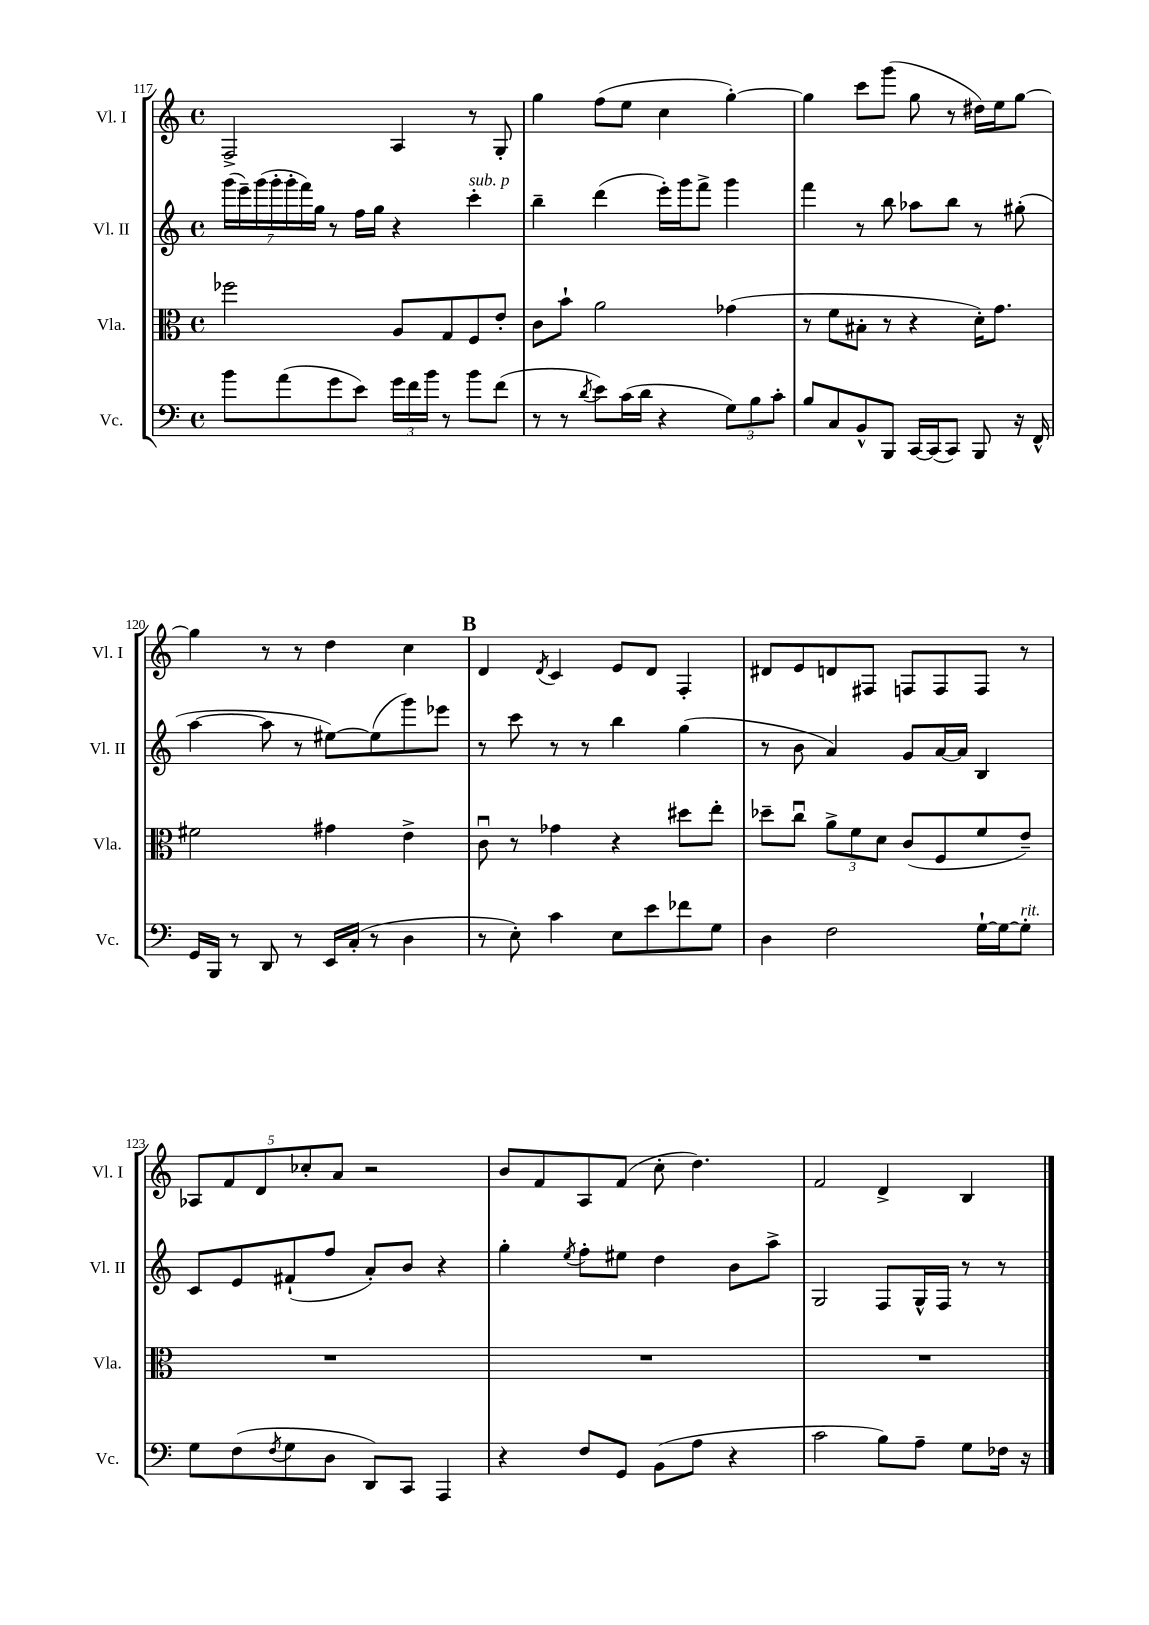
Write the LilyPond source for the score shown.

<<
\new StaffGroup <<
\new Staff = "s0" \with { instrumentName = "Vl. I" shortInstrumentName = "Vl. I" } {
    \clef treble \key c \major \defaultTimeSignature \time 4/4
    f2-> a4 r8 g8-. |
    g''4 f''8( e''8 c''4 g''4~-.) |
    g''4 c'''8 g'''8( g''8 r8 dis''16) e''16 g''8~ |
    g''4 r8 r8 d''4 c''4 |
    \mark \markup { \bold "B" } d'4 \acciaccatura { d'8 } c'4 e'8 d'8 f4-. |
    dis'8 e'8 d'8 fis8 f8 f8 f8 r8 |
    \tuplet 5/4 { aes8 f'8 d'8 ces''8-. a'8 } r2 |
    b'8 f'8 a8 f'8( c''8-. d''4.) |
    f'2 d'4-> b4 \bar "|." |
}
\new Staff = "s1" \with { instrumentName = "Vl. II" shortInstrumentName = "Vl. II" } {
    \clef treble \key c \major \defaultTimeSignature \time 4/4
    \tuplet 7/4 { g'''16( e'''16--) g'''16( g'''16-. g'''16-. f'''16) g''16 } r8 f''16 g''16 r4 c'''4-.^\markup { \italic "sub. p" } |
    b''4-- d'''4( e'''16-.) g'''16 f'''8-> g'''4 |
    f'''4 r8 b''8 aes''8 b''8 r8 gis''8-.( |
    a''4~ a''8 r8 eis''8~) eis''8( g'''8) ees'''8 |
    \mark \markup { \bold "B" } r8 c'''8 r8 r8 b''4 g''4( |
    r8 b'8 a'4) g'8 a'16~ a'16 b4 |
    c'8 e'8 fis'8-!( f''8 a'8-.) b'8 r4 |
    g''4-. \acciaccatura { e''8 } f''8-. eis''8 d''4 b'8 a''8-> |
    g2 f8 g16-^ f16 r8 r8 \bar "|." |
}
\new Staff = "s2" \with { instrumentName = "Vla." shortInstrumentName = "Vla." } {
    \clef alto \key c \major \defaultTimeSignature \time 4/4
    fes''2 a8 g8 f8 e'8-. |
    c'8 b'8-! a'2 ges'4( |
    r8 f'8 bis8-. r8 r4 d'16-.) g'8. |
    fis'2 gis'4 e'4-> |
    \mark \markup { \bold "B" } c'8\downbow r8 ges'4 r4 dis''8 e''8-. |
    des''8-- c''8\downbow \tuplet 3/2 { a'8-> f'8 d'8 } c'8( f8 f'8 e'8--) |
    R1 |
    R1 |
    R1 \bar "|." |
}
\new Staff = "s3" \with { instrumentName = "Vc." shortInstrumentName = "Vc." } {
    \clef bass \key c \major \defaultTimeSignature \time 4/4
    b'8 a'8( g'8 e'8) \tuplet 3/2 { g'16 f'16 b'16 } r8 b'8 f'8( |
    r8 r8 \acciaccatura { d'8 } e'8) c'16( d'16 r4 \tuplet 3/2 { g8) b8 c'8-. } |
    b8 c8 b,8-^ b,,8 c,16~ c,16( c,8) b,,8 r16 f,16-^ |
    g,16 b,,16 r8 d,8 r8 e,16 c16-.( r8 d4 |
    \mark \markup { \bold "B" } r8 e8-.) c'4 e8 e'8 fes'8 g8 |
    d4 f2 g16~-! g16~ g8-.^\markup { \italic "rit." } |
    g8 f8( \acciaccatura { f8 } g8 d8 d,8) c,8 a,,4 |
    r4 f8 g,8 b,8( a8 r4 |
    c'2 b8) a8-- g8 fes16 r16 \bar "|." |
}
>>
>>
\layout { \context { \Score currentBarNumber = #117 } }
